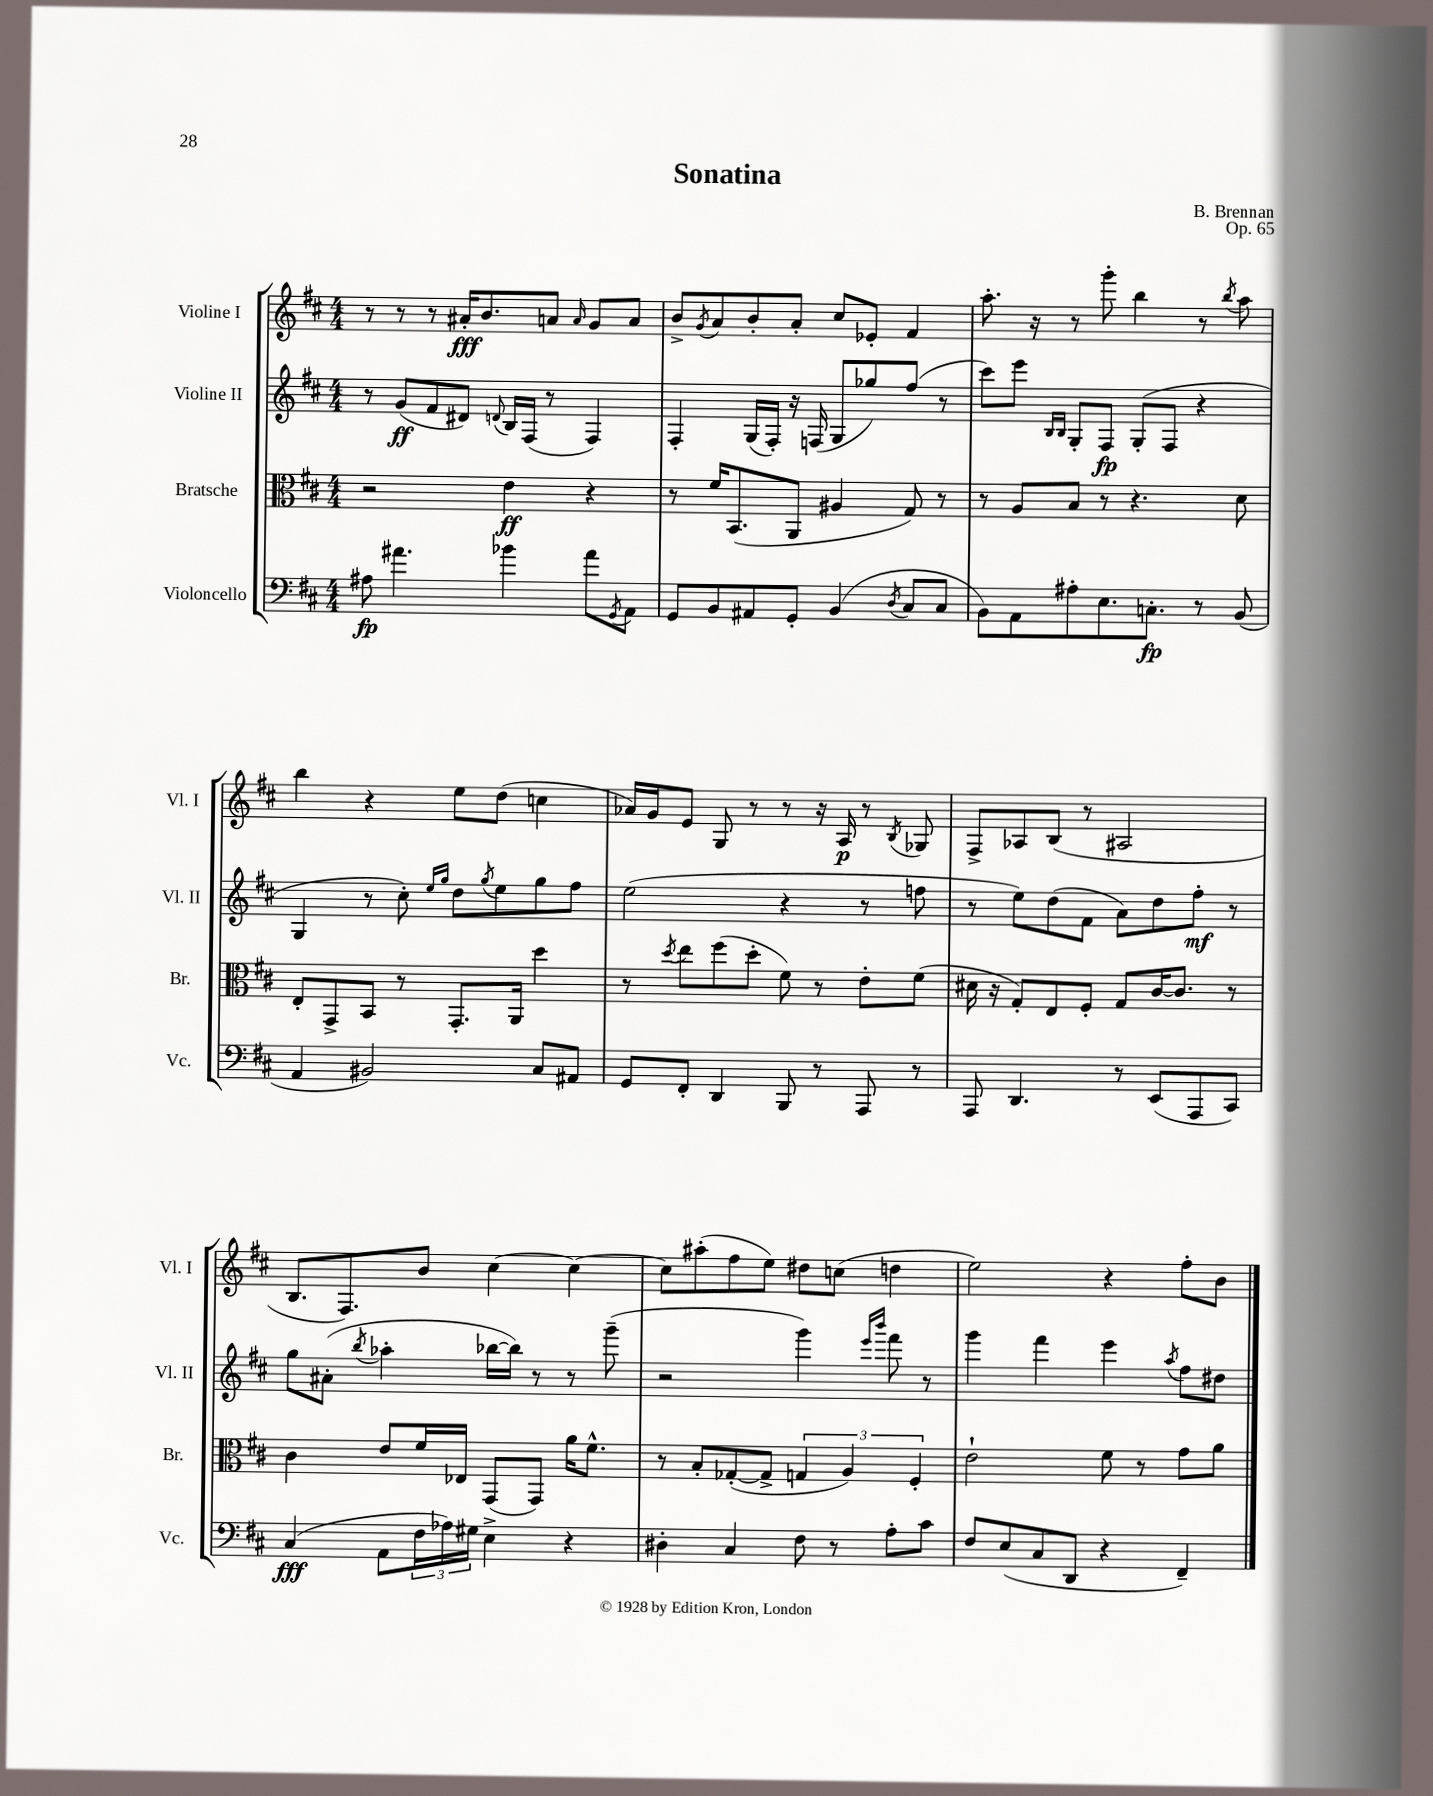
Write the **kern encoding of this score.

**kern	**kern	**kern	**kern
*staff4	*staff3	*staff2	*staff1
*clefF4	*clefC3	*clefG2	*clefG2
*k[f#c#]	*k[f#c#]	*k[f#c#]	*k[f#c#]
*M4/4	*M4/4	*M4/4	*M4/4
8A#	2r	8r	8r
4.a#	.	(8g	8r
.	.	8f#	8r
.	.	8d#)	16a#'
.	.	.	8.b
.	.	8qqd	.
4b-	4e	16B	.
.	.	(16F#	.
.	.	8r	8a
.	.	.	16qqa
8a#	4r	4F#)	8g
8qGG	.	.	.
8AA	.	.	8a
=	=	=	=
8GG	8r	4F#'	8b^
.	.	.	8qg
8BB	16f#	.	8a
.	(8.BB	.	.
8AA#	.	(16G	8b'
.	.	16F#')	.
8GG'	8AA	16r	8a'
.	.	(16F	.
(4BB	4A#	8G	8cc#
.	.	8gg-)	8e-'
8qD	.	.	.
8C#	8G)	(8ff#	4f#
8C#	8r	8r	.
=	=	=	=
8BB)	8r	8ccc#)	8.aa'
8AA	8A	8eee	.
.	.	.	16r
.	.	16qqB	.
.	.	16qqB	.
8A#'	8B	8G'	8r
8.E	8r	8F#	8ggg'
.	4.r	(8G'	4bb
8.C'	.	.	.
.	.	8F#	.
8r	.	4r	8r
.	.	.	8qbb
(8BB	8d	.	8aa
=	=	=	=
4AA	8E'	4G	4bb
.	8GG^	.	.
2BB#)	8BB	8r	4r
.	8r	8cc#')	.
.	.	16qqee	.
.	.	16qqgg	.
.	8.GG'	8dd	8ee
.	.	8qgg	.
.	.	8ee	(8dd
.	16AA	.	.
8C#	4dd	8gg	4cc
8AA#	.	8ff#	.
=	=	=	=
8GG	8r	(2ee	16a-)
.	.	.	16g
.	8qdd	.	.
8FF#'	8ee	.	8e
4DD	(8ff#	.	8G
.	8dd'	.	8r
8BBB	8f#)	4r	8r
8r	8r	.	16r
.	.	.	16A
8AAA	8e'	8r	8r
.	.	.	8qB
8r	(8f#	8ff	8G-
=	=	=	=
8AAA	16d#	8r	8F#^
.	16r	.	.
4.DD	8G')	8ee)	8A-
.	8E	(8dd	(8B
.	8F#'	8f#	8r
8r	8G	8a)	2A#
(8EE	[16c#	8dd	.
.	8.c#]	.	.
8AAA	.	8ff#'	.
8CC#)	8r	8r	.
=	=	=	=
(4C#	4c#	8gg	8.B
.	.	(8a#'	.
.	.	.	8.F#)
.	.	8qbb	.
8AA	8e	4aa-'	.
24F#	16f#	.	8b
24A-)	.	.	.
.	16E-	.	.
24G#	.	.	.
4E^	(8GG	[16bb-	[4cc#
.	.	16bb-])	.
.	8GG)	8r	.
4r	16a	8r	4cc#_
.	8.f#^^	.	.
.	.	(8ggg~	.
=	=	=	=
4D#'	8r	2r	8cc#]
.	8B'	.	(8aa#'
4C#	([8G-'	.	8ff#
.	8G-^]	.	8ee)
8F#	6G	4ggg)	8dd#
8r	.	.	(8cc
.	6A)	.	.
.	.	16qqeee	.
.	.	16qqbbb	.
8A'	.	8fff#	4dd
.	6F#'	.	.
8c#	.	8r	.
=	=	=	=
8F#	2e`	4ggg	2ee)
(8E	.	.	.
8C#	.	4fff#	.
8DD	.	.	.
4r	8f#	4eee	4r
.	8r	.	.
.	.	8qaa	.
4FF#~)	8g	8ff#	8ff#'
.	8a	8dd#	8b
==	==	==	==
*-	*-	*-	*-
